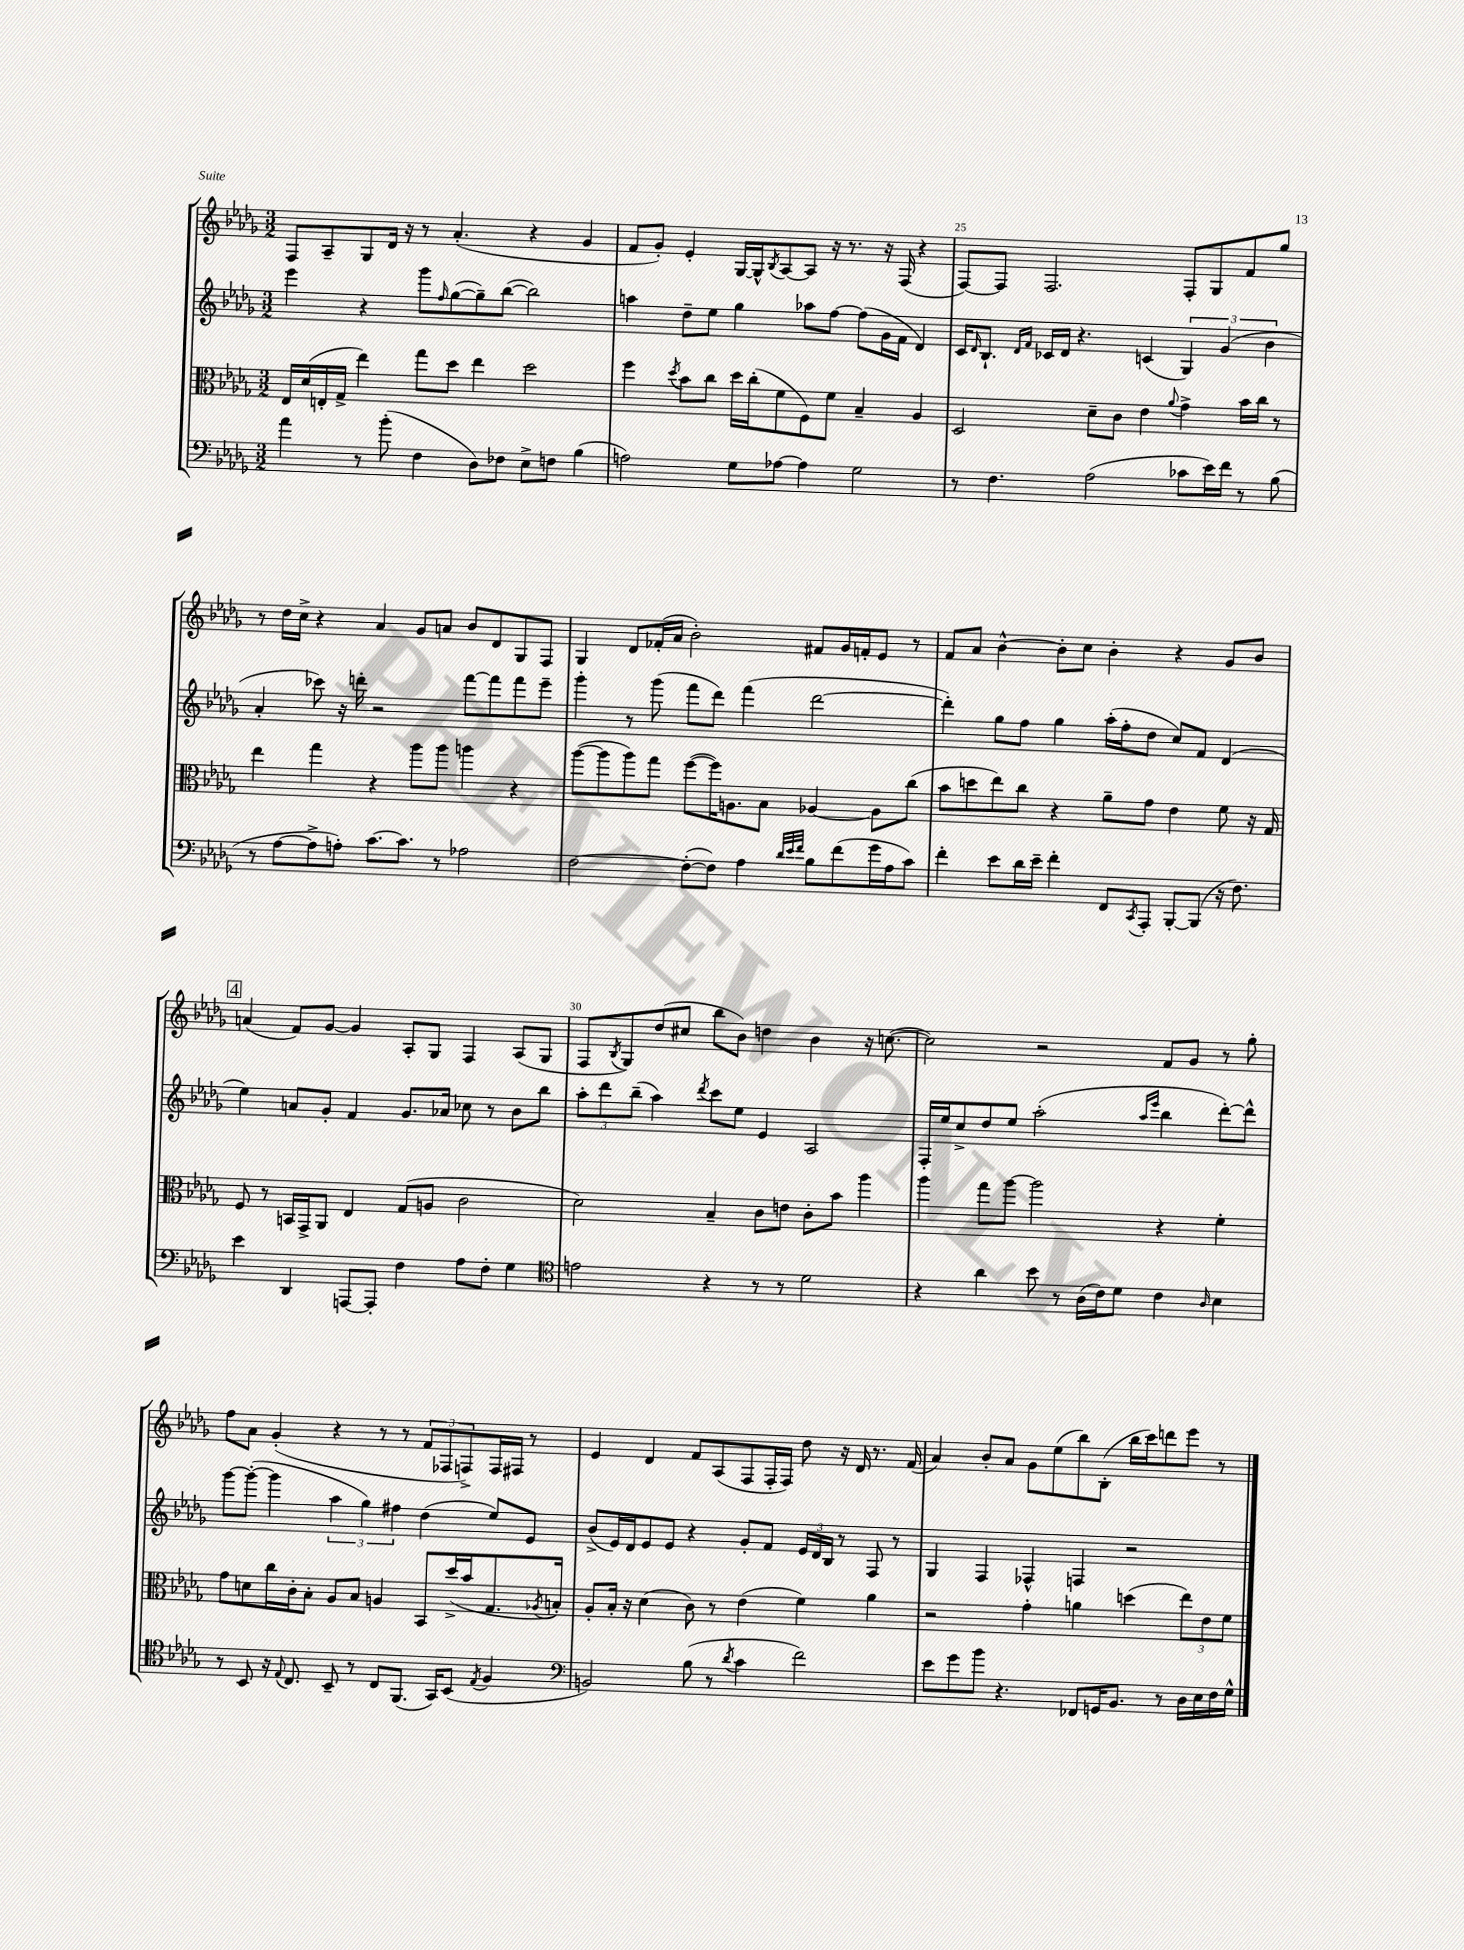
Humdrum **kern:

**kern	**kern	**kern	**kern
*part4	*part3	*part2	*part1
*staff4	*staff3	*staff2	*staff1
*clefF4	*clefC3	*clefG2	*clefG2
*k[b-e-a-d-g-]	*k[b-e-a-d-g-]	*k[b-e-a-d-g-]	*k[b-e-a-d-g-]
*M3/2	*M3/2	*M3/2	*M3/2
=23	=23	=23	=23
4a-\	16E-/LL	4eee-\	8F/L
.	(16d-/	.	.
.	16En'/	.	8A-~/
.	16G-^/JJ	.	.
8r	4ee-\)	4r	8G-/
(8b-'\	.	.	16d-/Jk
.	.	.	16r
4F\	8gg-\L	8ggg-\L	8r
.	.	16qqff/	.
.	8dd-\J	([8gg-\	(4.a-'/
8D-\L)	4ee-\	8gg-~\])	.
8F-X\J	.	([8bb-\J	.
8E-^\L	2dd-\	2bb-\])	4r
8Fn\J	.	.	.
(4B-\	.	.	4g-/
=24	=24	=24	=24
2An\)	4ff\	4aan\	8f/L
.	.	.	8g-'/J)
.	8qdd-/	.	.
.	8b-\L	8dd-~\L	4e-'/
.	8cc\J	8ee-\J	.
8G-\L	16dd-\LL	4gg-\	[16G-/LL
.	(16cc'\J	.	16G-^^/J]
.	.	.	8qB-/
[8A-X\J	8f\	.	[8A-/
4A-\]	8F\)	8aa-X\L	8A-/J]
.	8f\J	[8ff\J	16r
.	.	.	8.r
2G-\	4B-~/	(8ff\L]	.
.	.	16g-\L	16r
.	.	16f\JJ	(16F/
.	4A-/	4d-/)	4r
=25	=25	=25	=25
8r	2D-/	16c/KL	[8F/L)
.	.	16qqd-/	.
.	.	8.B-`/J	.
4.F\	.	.	8F/J]
.	.	16qqd-/LL	.
.	.	16qqf/JJ	.
.	.	16c-X/LL	2.F/
.	.	16d-/JJ	.
.	.	4.r	.
(2A-\	8d-~\L	.	.
.	8c\J	.	.
.	4e-\	(4cn/	.
.	8qqa-/	.	.
8c-X\L	4g-^\	6G-/)	8F'/L
16e-\L)	.	.	8G-/
.	.	(6g-/	.
16f\JJ	.	.	.
8r	16b-\LL	.	8f/
.	16cc\JJ	.	.
.	.	6b-\	.
(8B-\	8r	.	8gg-/J
!!LO:LB:g=z
=26	=26	=26	=26
8r	4ee-\	4a-'/	8r
[8A-\L	.	.	16dd-\LL
.	.	.	16cc^\JJ
8A-^\]	4gg-\	8ccc-X\)	4r
8An'\J)	.	16r	.
.	.	16dddn'\	.
[8.c\L	4r	2r	4a-/
8.c\J]	.	.	.
.	8aa-\L	.	8g-/L
8r	8aa-\J	.	8an/J
2A-X\	4aan\	[8fff\L	8b-/L
.	.	8fff\]	8d-/
.	4r	8fff\	8G-/
.	.	8eee-~\J	8F/J
=27	=27	=27	=27
[2F\	([8aa-\L	4ggg-'\	4G-/
.	8aa-\]	.	.
.	8aa-\)	8r	8d-/L
.	8gg-\J	(8ggg-\	(16f-X'/L
.	.	.	16a-/JJ
(8F'\L_	([8ff\L	8fff\L	2b-'\)
8F\J])	16ff\K])	8ddd-\J)	.
.	8.An\	.	.
4A-\	.	(4fff\	.
.	8B-\J	.	.
32qqd-/LLL	.	.	.
32qqe-/	.	.	.
32qqf/JJJ	.	.	.
8B-\L	[4A-X/	[2ddd-\	8f#X/L
(8f\	.	.	16g-/L
.	.	.	16fn'/J
16g-\L	8A-\L]	.	8e-/J
16A-\J	.	.	.
8c\J)	(8cc\J	.	8r
=28	=28	=28	=28
4f'\	8b-\L	4ddd-'\])	8f/L
.	8ddn\	.	8a-/J
8e-\L	8ee-\)	8gg-\L	[4b-^^\
16d-\L	8cc\J	8ff\J	.
16e-~\JJ	.	.	.
4f'\	4r	4gg-\	8b-'\L]
.	.	.	8cc\J
8FF/L	8a-~\L	(16aa-'\LL	4b-'\
.	.	16ff'\J	.
8qCC/	.	.	.
8AAA-'/J	8g-\J	8dd-\J	.
[8BBB-'/L	4e-\	8cc/L)	4r
(8BBB-/J]	.	8f/J	.
16r	8f\	(4d-/	8g-/L
8.F\)	.	.	.
.	16r	.	8b-/J
.	16G-/	.	.
!!LO:LB:g=z
!!LO:REH:place=s1:t=4
=29	=29	=29	=29
4e-\	8F/	4ee-\)	(4an/
.	8r	.	.
4DD-/	16BBn/LL	8an/L	8f/L)
.	16GG-^/J	.	.
.	8AA-/J	8g-'/J	[8g-/J
[8AAAn/L	4E-/	4f/	4g-/]
8AAA'/J]	.	.	.
4F\	(8G-/L	8.g-/L	8A-'/L
.	8An/J	.	8G-/J
.	.	16a-X/Jk	.
8A-\L	2c\	8cc-X\	4F/
8F'\J	.	8r	.
4G-\	.	8b-\L	(8A-/L
.	.	8bb-\J	8G-/J
=30	=30	=30	=30
*clefC4	*	*	*
2en\	2d-\)	12aa-'\L	8F/L
.	.	12ddd-\	.
.	.	.	8qB-/
.	.	.	8G-/)
.	.	(12bb-~\J	.
.	.	4aa-\)	(8dd-/
.	.	.	8cc#X/J
.	.	8qddd-/	.
4r	4B-~/	8ccc\L	8bb-\L
.	.	8ee-\J	8b-\J)
8r	8c\L	4e-/	4ddn\
8r	8en\J	.	.
2d-\	8c'\L	2A-/	4b-\
.	8b-\J	.	.
.	4aa-\	.	16r
.	.	.	([8.ccn\
=31	=31	=31	=31
4r	4aa-\	16F'/LL	2cc\])
.	.	16ee-/J	.
.	.	8cc^/	.
4a-\	8gg-\L	8dd-/	.
.	[8aa-\J	8ee-/J	.
8b-\	2aa-\]	(2aa-'\	2r
8r	.	.	.
(16A-\LL	.	.	.
16c\J)	.	.	.
8d-\J	.	.	.
.	.	16qqaa-/LL	.
.	.	16qqeee-/JJ	.
4c\	4r	4bb-\	8f/L
.	.	.	8g-/J
16qqA-/	.	.	.
4B-\	4f'\	[8ddd-'\L)	8r
.	.	8ddd-^^\J]	8gg-'\
!!LO:LB:g=z
=32	=32	=32	=32
8r	8g-\L	[8ggg-\L	8ff\L
8BB-/	8dn\	(8ggg-'\J_	8a-\J
16r	16cc\L	4ggg-\]	(4g-'/
8qqE-/	.	.	.
8.C/	16c'\J	.	.
.	8B-'\J	.	.
8BB-~/	8A-/L	6aa-\	4r
8r	8B-/J	.	.
.	.	6gg-\)	.
8C/L	4An/	.	8r
.	.	6ff#X\	.
(8.FF/J	.	.	8r
.	8BB-/L	(4dd-\	12f/L
16GG-/KL)	.	.	.
.	.	.	12F-X/
(8BB-/J	(16dd-^/L	.	.
.	.	.	12Fn^/)
.	16b-/J	.	.
8qE-/	.	.	.
4F/	8.G-/	8ee-/L)	16F/L
.	.	.	16F#X/JJ
.	.	8e-/J	8r
.	8qA-X/	.	.
.	16Bn'/Jk)	.	.
=33	=33	=33	=33
*clefF4	*	*	*
2BBn/)	8A-'/L	(8b-^/L	4e-/
.	16B-'/Jk	16e-/L)	.
.	16r	16d-/J	.
.	(4d-\	8e-/	4d-/
.	.	8e-/J	.
(8B-\	8c\)	4r	8f/L
8r	8r	.	(8A-/
8qd-/	.	.	.
4c\	(4e-\	8g-'/L	8F/
.	.	8f/J	16F'/L
.	.	.	16F/JJ)
2f\)	4f\)	24e-/LL	8dd-\
.	.	24d-/	.
.	.	24B-/JJ	.
.	.	8r	16r
.	.	.	16d-/
.	4a-\	8F/	8.r
.	.	8r	.
.	.	.	(16f/
=34	=34	=34	=34
8e-\L	2r	4G-/	4a-/)
8g-\	.	.	.
8b-\J	.	4F/	8b-'/L
4.r	.	.	8a-/J
.	4g-'\	4F-X^^/	8g-\L
.	.	.	(8ee-\
8FF-X/L	4an\	4Fn/	8bb-\)
16GGn/K	.	.	(8B-'\J
8.BB-/J	.	.	.
.	(4ddn\	2r	16bb-\LL
.	.	.	16ccc\J)
8r	.	.	8dddn\
16D-\LL	12ee-\L)	.	8eee-\J
16E-\	.	.	.
.	12e-\	.	.
16F\	.	.	8r
.	12f\J	.	.
16G-^^\JJ	.	.	.
==	==	==	==
*-	*-	*-	*-
